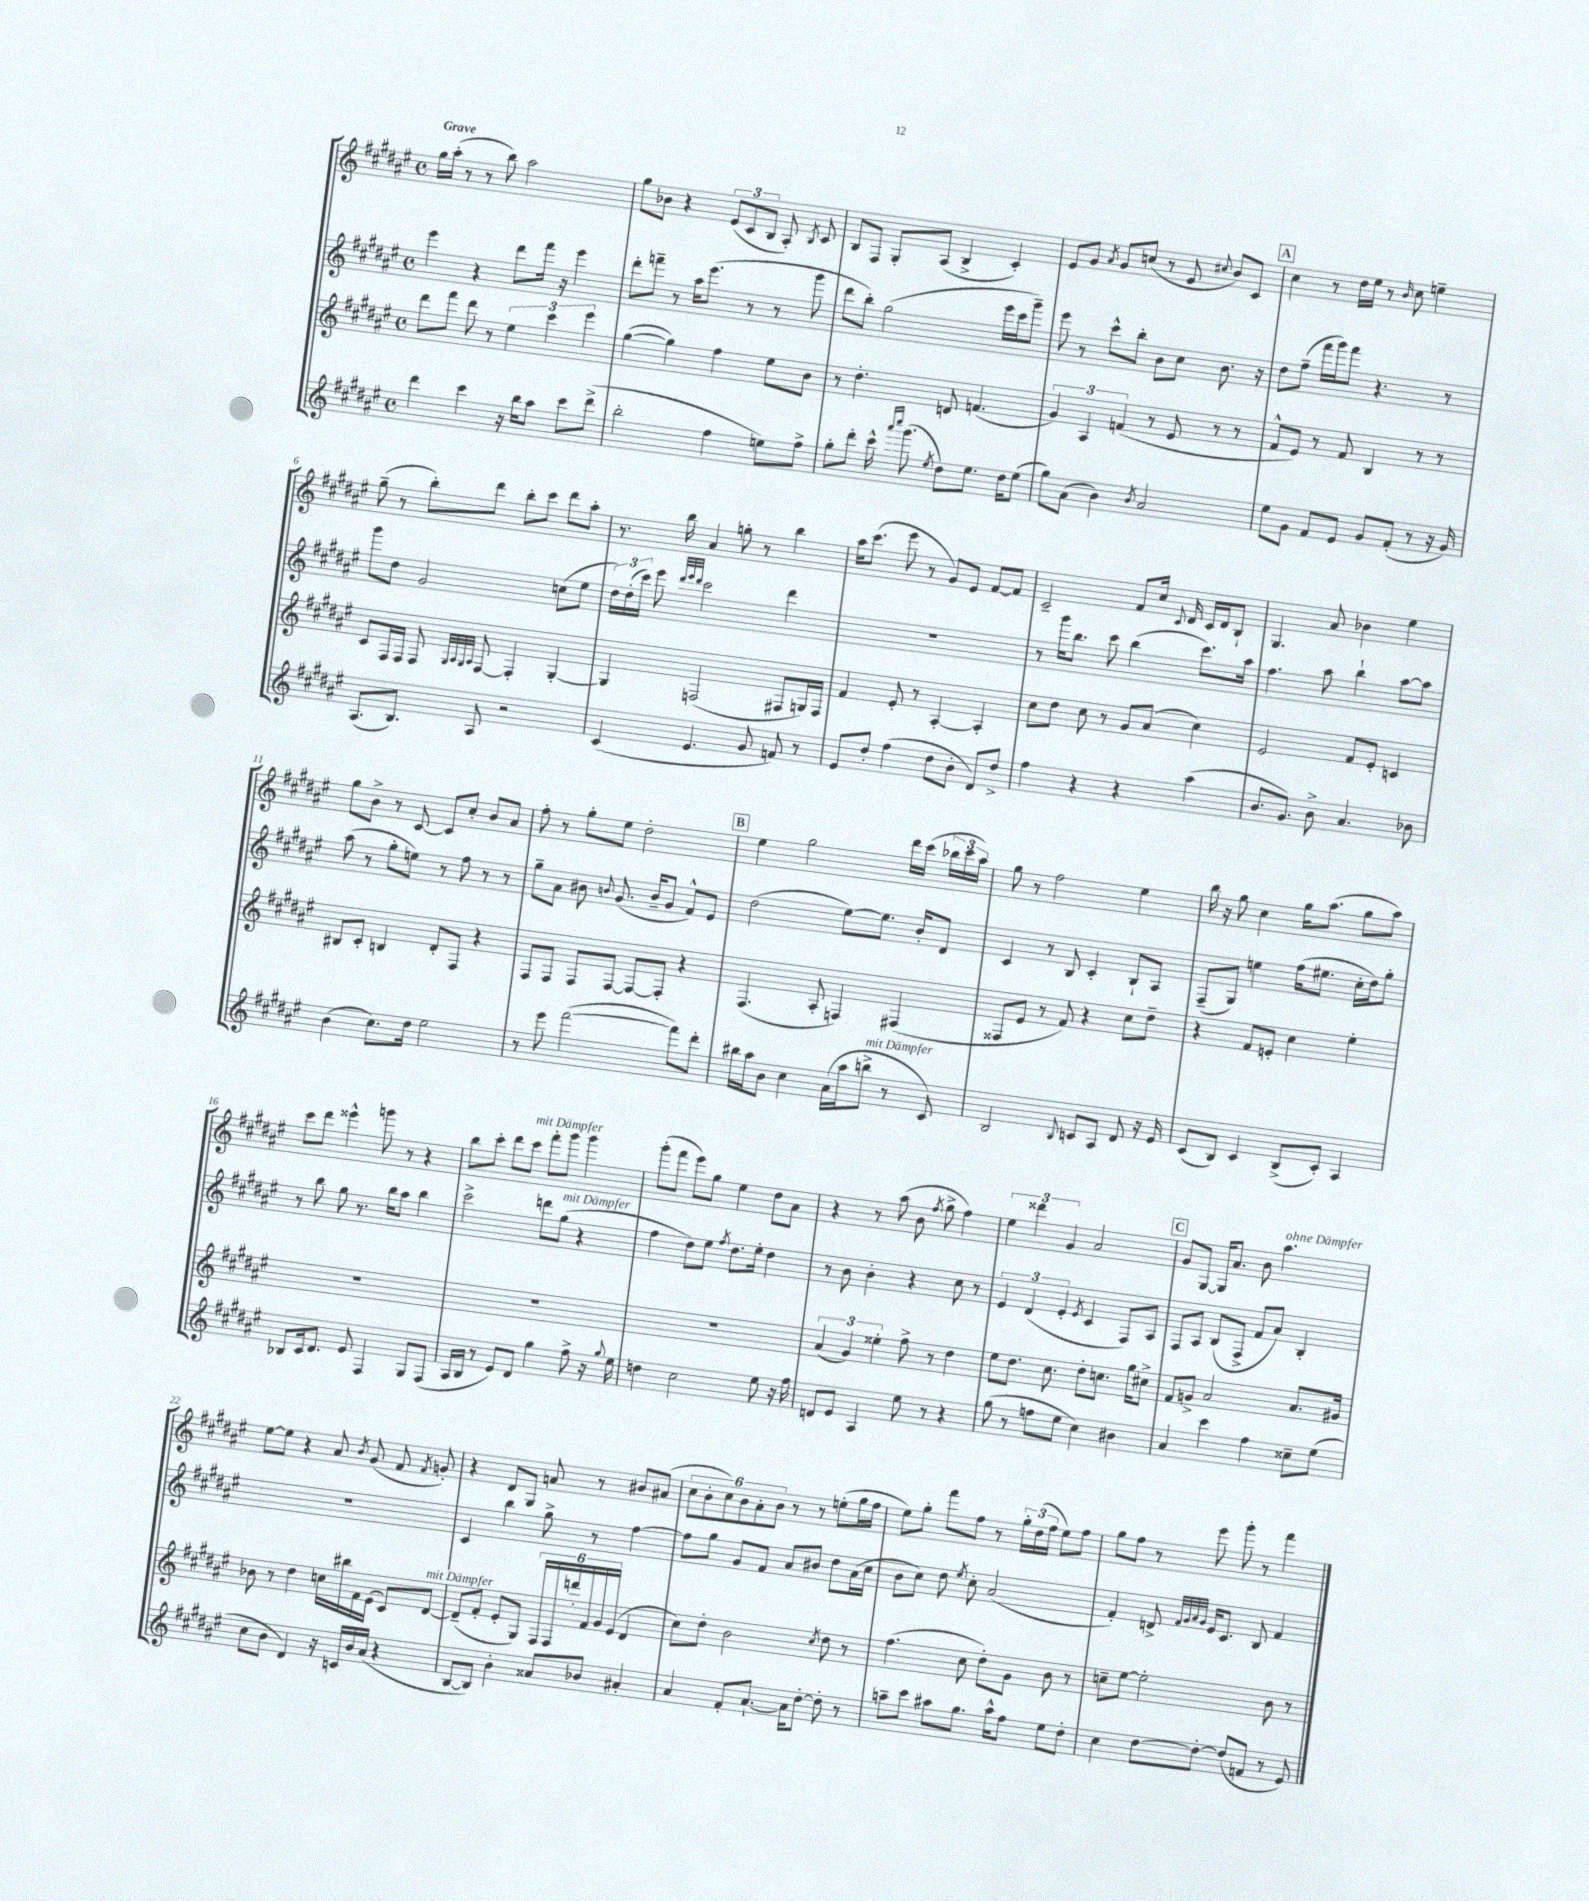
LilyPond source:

<<
\new StaffGroup <<
\new Staff = "s0" {
    \clef treble \key fis \major \defaultTimeSignature \time 4/4 \tempo "Grave"
    \autoBeamOff gis''16[ ais''16]-.( r8 r8 b''8) ais''2 |
    gis''8[ bes'8] r4 \tuplet 3/2 { eis'8[( cis'8 b8] } ais8-.) \acciaccatura { b8 } cis'8 |
    b8[ fis8] gis8[-. ais8]( b4-> cis'4-.) |
    eis'8[ gis'8] \acciaccatura { ais'8 } gis'8[ c''8]( r8 eis'8 \appoggiatura { cis''8 } b'8[) cis'8] |
    \mark \markup { \box "A" } cis''4 r8 dis''16[ eis''16] r8 \grace { b'16 } cis''8 e''4-- |
    gis''8--( r8 b''8[-.) dis'''8] b''8[-. cis'''8] dis'''8[ ais''8]-. |
    r8. b''16 ais'4 g''8-. r8 b''4 |
    ais''16[ cis'''8.]( eis'''8 r8 gis'8[) eis'8] fis'8[~ fis'8] |
    cis'2-- fis'8[ cis''16] \appoggiatura { cis'8 } dis'16 cis'16[ dis'16 b8]-! |
    gis4. ais'8 bes'4 eis''4 |
    gis''8[ b'8]-> r8 cis'8~ cis'8[ cis''8]-. b'8[ ais'8] |
    fis''8-. r8 gis''8[-. eis''8] dis''2-. |
    \mark \markup { \box "B" } eis''4 gis''2 dis'''16[ cis'''16]( \tuplet 3/2 { bes''16[ cis'''16 ais''16]) } |
    gis''8 r8 fis''2 eis''4 |
    b''16 r16 gis''8 cis''4 gis''16[ ais''8.]( gis''8[ ais''8]) |
    cis'''8[ dis'''8] eisis'''4-^ g'''8 r8 r4 |
    b''8[ cis'''8]-. dis'''8[ cis'''8]^\markup { \italic "mit Dämpfer" } fis'''8[-. gis'''8] gis'''4 |
    gis'''8[-.( fis'''8] eis'''8[) gis''8] eis''4 dis''8[ ais'8] |
    r4 r8 ais''8( b'8 \acciaccatura { fis''8 } gis''8-> fis''4) |
    \tuplet 3/2 { eis''4 disis'''4 gis'4 } ais'2 |
    \mark \markup { \box "C" } gis'8[ gis8]~ gis16[ ais'8.] b'8 ais''4.^\markup { \italic "ohne Dämpfer" } |
    eis''8[~ eis''8] r4 ais'8 \acciaccatura { b'8 } gis'8( fis'8 \acciaccatura { fis'8 } g'8-.) |
    r4 dis'8[ gis8] a'8 r8 bis'8[ ais'8]( |
    \tuplet 6/4 { cis''8[ b'8-. cis''8) b'8 ais'8-. b'8] } r8 r8 e''8[-.( gis''16 fis''16] |
    eis''8[) gis''8]-. fis'''8[ fis''8] r8 \tuplet 3/2 { gis''16[-. dis''16( fis''16] } eis''8[) fis''8] |
    gis''8[ fis''8] r8 eis'''8 gis'''8-. r8 fis'''4 \bar "|." |
}
\new Staff = "s1" {
    \clef treble \key fis \major \defaultTimeSignature \time 4/4
    \autoBeamOff eis'''4 r4 dis'''8[ fis'''16] r16 eis'''4 |
    dis'''8[-. f'''8]-- r8 ais''16[ eis'''8.]( r8 r8 gis'''8 |
    dis'''8[ b''8]-.) gis''2( eis'''16[ cis'''16 gis'''8]--) |
    eis'''8 r8 cis'''8[-^ b''8]-. b'8[ cis''8] b'8. r16 |
    \mark \markup { \box "A" } dis''8[ fis''8]--( fis'''16[ gis'''16) fis'''8] r4. r8 |
    gis'''8[ dis''8] gis'2 c''8[( eis''8] |
    \tuplet 3/2 { dis''16[) dis''16-.( cis'''16]) } eis'''8 \grace { dis'''32[ eis'''32 dis'''32] } cis'''2 dis'''4 |
    R1 |
    r8 gis'''16[ b''8.] cis'''8 b''4( cis'''8.[) ais''16] |
    fis''4. ais''8 b''4-! ais''8[~ ais''8] |
    ais''8( r8 gis''8[-. e''8]) r8 fis''8 r8 r8 |
    gis''8[-- ais'8] bis'8 \appoggiatura { b'8 } gis'8.( b'16[-- gis'8] fis'8[-^) eis'8] |
    \mark \markup { \box "B" } dis''2( eis''8[~) eis''8.] b'16[-. dis'8] |
    cis'4 r8 b8 cis'4-. b8[-! ais8] |
    fis8[--( gis8]) e''4 fis''16[( eis''8.] cis''16[-. dis''16) gis''8]-. |
    r8 b''8 gis''8 r8. b''16[ ais''8] b''4 |
    cis'''2-> d'''8[ gis''8]^\markup { \italic "mit Dämpfer" }( r4 |
    fis''4 dis''8[) eis''8] \acciaccatura { fis''8 } dis''8.[ eis''16]-. dis''4 |
    r8 b'8 b'4-. r4 cis''8 r8 |
    \tuplet 3/2 { eis'4 dis'4( eis'4-. } \acciaccatura { eis'8 } cis'4 fis8[) ais8] |
    \mark \markup { \box "C" } fis8[ ais8] b8[( fis8]-> fis'8[ ais'8]) b4-. |
    R1 |
    cis'4 b''4 gis''8-> r8 fis''4~ |
    fis''8[ gis''8] gis'8[ fis'8] ais'8[ bis'8] dis''8[ ais'16( cis''16] |
    b'8[ cis''8]) dis''8 \acciaccatura { eis''8 } cis''8-. ais'2( |
    fis'4-.) d'8-> \grace { fis'32[ gis'32 ais'32 gis'32] } eis'16[ cis'8.] b8 fis'4 \bar "|." |
}
\new Staff = "s2" {
    \clef treble \key fis \major \defaultTimeSignature \time 4/4
    \autoBeamOff dis'''8[ fis'''8] dis'''8 r8 \tuplet 3/2 { eis''4 cis'''4 eis'''4 } |
    gis''4~( gis''4) fis''4 eis''8[ b'8] |
    r8 dis''4.-. d'8 f'4.( |
    \tuplet 3/2 { gis'4) ais4 f'4( } r8 eis'8 r8 r8 |
    \mark \markup { \box "A" } fis'8[-^ eis'8]) r8 fis'8 b4 r8 r8 |
    cis'8[ fis16 fis16] fis8 \grace { gis32[ ais32 gis32 ais32] } fis8~ fis4-. gis4~-. |
    gis4 f2( fis8[ g16) fis16] |
    fis'4 eis'8-. r8 ais4~-. ais4-. |
    cis''8[ dis''8] cis''8 r8 gis'8[ ais'8]( cis''4) |
    eis'2 fis'8[ eis'8]-. c'4 |
    bis8[ cis'8]-. b4 dis'8[-. fis8] r4 |
    fis8[ fis8] fis8[ fis8]~ fis8[~ fis8]-. r4 |
    \mark \markup { \box "B" } fis4.( ais8-. f4) fis4( |
    fisis8[ eis'8] r8 fis'8) r4 cis''8[ dis''8]-- |
    r4 fis'8[ e'8]-. cis''4 eis''4-. |
    R1 |
    R1 |
    R1 |
    \tuplet 3/2 { ais'4( gis'4) eisis''4-. } fis''8-> r8 dis''4 |
    eis''8[ dis''8.] cis''8. dis''8[-. c''8.] gis''16[ cis''8]-> |
    \mark \markup { \box "C" } fis'8[ g'8]-> ais'2 ais'8.[ gis'16] |
    bes'8 r8 dis''4 c''16[ bis''16 fis'16 eis'16]( cis'8[) dis'8]~^\markup { \italic "mit Dämpfer" } |
    dis'8[--( fis'8]-. eis'8[-. gis8]) \tuplet 6/4 { fis16[ fis16 d'''16-. fis'16 gis'16 eis'16]( } dis'4 |
    cis''8[) dis''8]-. b'2 \acciaccatura { cis''8 } dis''8 r8 |
    fis''4.( cis''8 dis''8[-.) gis'8] b'8 r8 |
    c''8[-- eis''8]~ eis''2-. b'8 r8 \bar "|." |
}
\new Staff = "s3" {
    \clef treble \key fis \major \defaultTimeSignature \time 4/4
    \autoBeamOff dis'''4 cis'''4 r16 b''16[ ais''8] cis'''8[ dis'''8]->( |
    b''2-. fis''4 e''8[) fis''8]-> |
    gis''8[-. dis'''8]-. cis'''16-^ \grace { ais'''16[ cis''''16] } gis'''8.( \acciaccatura { eis''8 } dis''8[) eis''8.] dis''16[ eis''8]( |
    gis''8[) ais'8]( b'4) \acciaccatura { b'8 } ais'2 |
    \mark \markup { \box "A" } eis''8[ gis'8] fis'8[ eis'8] gis'8[ fis'8]-.( r8 r16 gis'16) |
    ais8.[( b8.]) ais8 r2 |
    cis'4( eis'4. gis'8 f'8) r8 |
    eis'8[ dis''8]-. fis''4( dis''8[ b'8]-. dis'8[) dis''8]-> |
    fis''4 r4 r4 ais''4( |
    b'8.[ gis'8.]) b'8-> ais'4. bes'8 |
    b'4( cis''8.[) dis''16] eis''2 |
    r8 eis'''8 fis'''2~( fis'''8[) dis'''8]-. |
    \mark \markup { \box "B" } bis''16[ ais''16 b'8] cis''4 ais'16[( ais''16 b''8]->^\markup { \italic "mit Dämpfer" } r8 cis'8) |
    b2 \appoggiatura { b8 } c'8[ ais8] dis'8 r16 eis'16 |
    cis'8[( b8]) cis'4 b8[->( cis'8]-.) ais4 |
    bes8[ cis'16 dis'8.] eis'8 fis4 gis8[ fis8]( |
    ais16[ b16] r8 eis'8[) dis'8] gis''4 fis''8-> r16 \appoggiatura { gis''8 } eis''16 |
    d''4 cis''2 eis''8 r16 fis''16 |
    d'8[ eis'8] ais4 eis''8 r8 r4 |
    gis''8( r8 f''8[ eis''8] cis''4) bis'4 |
    \mark \markup { \box "C" } ais'4 cis'''4 fis''4 cisis''8[-- eis''8]( |
    cis''8[ b'8] dis'4) r16 c'16[ b'16 ais'16]( r4 |
    b8[~ b8]) b'4-. aisis'8[ bes'8] ais'4-. |
    ais'4 fis'8[-. ais'8.]~-! ais'16[ dis''8]~-. dis''8-. r8 |
    a''8[-- cis'''8] ais''8[ gis''8.] ais''16[-^ fis''8] eis''8[ dis''8]-. |
    cis''4 dis''8[~ dis''8]~-. dis''8[( f'8] r8 eis'8) \bar "|." |
}
>>
>>
